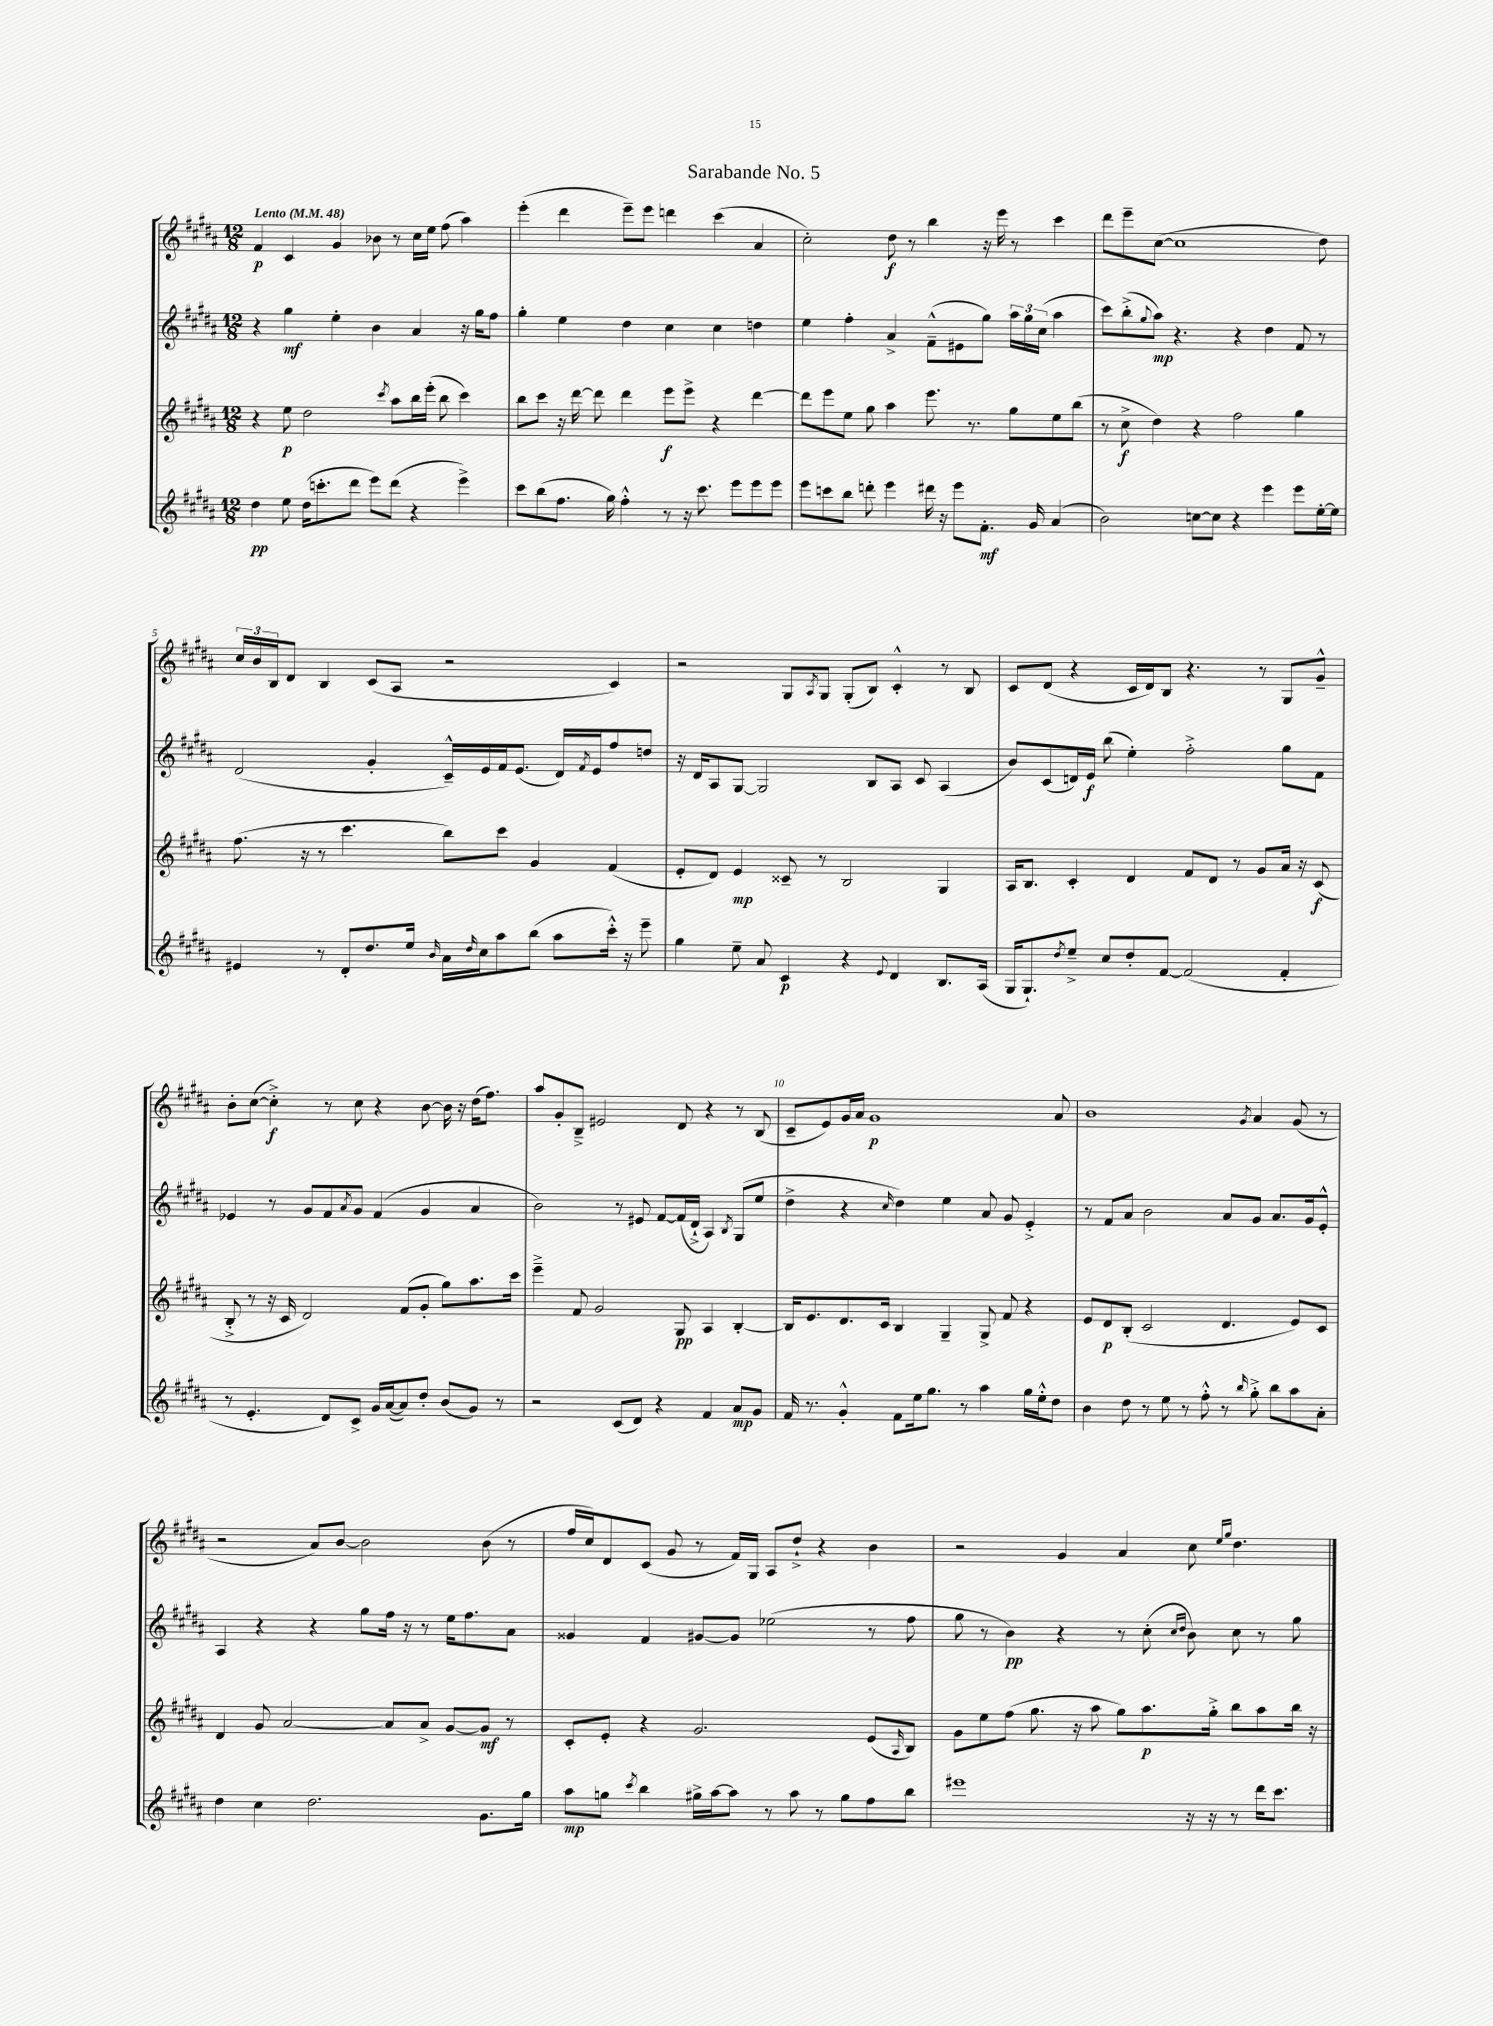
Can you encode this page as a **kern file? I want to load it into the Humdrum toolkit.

**kern	**kern	**kern	**kern
*staff4	*staff3	*staff2	*staff1
*clefG2	*clefG2	*clefG2	*clefG2
*k[f#c#g#d#a#]	*k[f#c#g#d#a#]	*k[f#c#g#d#a#]	*k[f#c#g#d#a#]
*M12/8	*M12/8	*M12/8	*M12/8
*MM48	*MM48	*MM48	*MM48
4dd#\	4r	4r	4f#/
8ee\	8ee\	4gg#\	4c#/
(16dd#\LK	2dd#\	.	.
8.ccc'\	.	.	.
.	.	4ee'\	4g#/
8ddd#\J	.	.	.
8eee\L)	.	4b\	8b-\
.	8qccc#/	.	.
(8ddd#\J	8aa#\L	.	8r
4r	16bb\L	4a#/	16cc#\LL
.	(16eee'\JJ	.	16ee\JJ
.	8bb\	.	(8ff#\
4eee^\)	4ccc#\)	16r	4aa#\)
.	.	16gg#\LK	.
.	.	8ff#\J	.
=	=	=	=
8ccc#\L	8bb\L	4gg#'\	(4eee'\
(8bb\	8ccc#\J	.	.
8.ff#\J	16r	4ee\	4ddd#\
.	[16ddd#\	.	.
.	8ddd#\]	.	.
16gg#\)	.	.	.
4ff#'^^\	4ddd#\	4dd#\	8eee~\L)
.	.	.	8eee\J
8r	8eee\L	4cc#\	4ddd\
16r	8eee^\J	.	.
8.ccc#\	.	.	.
.	4r	4cc#\	(4ccc#\
8eee\L	.	.	.
8eee\	[4ddd#\	4dd\	4a#/
8eee\J	.	.	.
=	=	=	=
8eee\L	8ddd#\]L	4ee\	2cc#'\)
8ccc\	8eee\	.	.
8bb\J	8ee\J	4ff#'\	.
8ddd'\	8gg#\	.	.
4eee\	4aa#\	4a#^/	8dd#\
.	.	.	8r
16ddd#\	8.eee\	(8f#~^^\L	4bb\
16r	.	.	.
8eee\L	.	8e#\	.
.	8.r	.	.
8.f#'\J	.	8gg#\J)	16r
.	.	.	16eee\
.	8gg#\L	24aa#\LL	8r
.	.	24gg#\	.
16g#/	.	.	.
.	.	(24cc#\JJ	.
(4a#/	8ee\	4aa#\	4ccc#\
.	(8bb\J	.	.
=	=	=	=
2b\)	8r	8ccc#\L)	8ddd#\L
.	8cc#^\	(8bb'^\	8eee~\
.	.	8qqgg#/	.
.	4dd#\)	8aa#\J)	([8cc#\J
.	.	4.r	1cc#]
[8cc\L	4r	.	.
8cc\]J	.	.	.
4r	2ff#\	4r	.
4eee\	.	4dd#\	.
8eee\L	4gg#\	8f#/	.
[16ee'\L	.	8r	8dd#\)
16ee\]JJ	.	.	.
=	=	=	=
4e#/	(8.ff#\	(2d#/	24cc#/LL
.	.	.	24b/
.	.	.	24B/J
.	.	.	8d#/J
.	16r	.	.
8r	8r	.	4B/
8d#'/L	4.ccc#\	.	.
8.dd#/	.	4g#'/	(8c#/L
.	.	.	8A#/J
16ee/Jk	.	.	.
16qqb/	.	.	.
16a#\LL	8bb\L)	16c#~^^/LL)	2r
16qqdd#/	.	.	.
16cc#\J	.	16e/	.
8aa#\	8ccc#\J	16f#/J	.
.	.	(8.e/J	.
(8bb\J	4g#/	.	.
8aa#\L	.	16d#/LL)	.
.	.	8qf#/	.
.	.	16e/J	.
16ccc#'^^\Jk)	(4f#/	8ff#/	4c#/)
16r	.	.	.
8eee~\	.	8dd/J	.
=	=	=	=
4gg#\	8e'/L	16r	2r
.	.	16d#/LK	.
.	8d#/J)	8A#/	.
8ee~\	4e/	[8G#/J	.
8a#/	.	2G#/]	.
4c#/	8c##~/	.	8G#/L
.	.	.	8qA#/
.	8r	.	8G#/J
4r	2B/	.	(8G#'/L
.	.	8B/L	8B/J)
8qqe/	.	.	.
4d#/	.	8A#/J	4c#'^^/
.	.	8c#/	.
8.B/L	4G#/	(4A#/	8r
.	.	.	8B/
(16A#/Jk	.	.	.
=	=	=	=
16G#/LK	16A#/LK	8b/L)	8c#/L
8.G#`/)	8.B/J	.	.
.	.	(8c#/	(8d#/J
8qdd#/	.	.	.
8ee~^/J	4c#'/	16d/L)	4r
.	.	16e/JJ	.
8cc#/L	.	(8bb\	.
8dd#'/	4d#/	4ee'\)	16c#/LL
.	.	.	16d#/J)
[8f#/J	.	.	8B/J
(2f#/]	8f#/L	2ff#'^\	4.r
.	8d#/J	.	.
.	8r	.	.
.	8g#/L	.	8r
4f#'/	16a#/Jk	8gg#\L	8G#/L
.	16r	.	.
.	(8c#/	8f#\J	8g#~^^/J
=	=	=	=
8r	8B'^/	4e-/	8b'\L
4.e'/	8r	.	([8cc#\J
.	16r	8r	4cc#'^\])
.	16c#/	.	.
.	2d#/)	8g#/L	.
8d#/L)	.	8f#/	8r
.	.	8qa#/	.
8c#^/J	.	8g#/J	8cc#\
16g#/LL	.	(4f#/	4r
([16a#/J	.	.	.
8a#/])	(8f#/L	.	.
8dd#'/J	8g#'/J	4g#/	[8b\
(8b/L	8gg#\L)	.	16b\]
.	.	.	16r
8g#/J)	8.aa#\	4a#/	(16dd#\LK
.	.	.	8.ff#\J)
8r	.	.	.
.	16ccc#\Jk	.	.
=	=	=	=
2r	4eee~^\	2b\)	8aa#/L
.	.	.	8g#'/
.	8f#/	.	8B~^/J
.	2g#/	.	2e#/
(8c#/L	.	8r	.
8d#/J)	.	8e#/	.
4r	.	[8f#/L	.
.	8G#/	(16f#/]L	8d#/
.	.	16d#`^/JJ	.
4f#/	4A#/	4A#/)	4r
.	.	8qB/	.
8a#/L	[4B'/	(8G#/L	8r
8g#/J	.	8ee/J	(8B/
=	=	=	=
16f#/	16B/]LK	4dd#^\	8c#~/L
8.r	8.e/	.	.
.	.	.	8e/)
4g#'^^/	8.d#/	4r	16g#/L
.	.	.	16a#/JJ
.	.	.	1g#
.	16c#/Jk	.	.
.	.	16qqcc#/	.
8f#\L	4B/	4dd#\)	.
16ee\k	.	.	.
8.gg#\J	.	.	.
.	4G#~/	4ee\	.
8r	.	.	.
4aa#\	8G#^/	8a#/	.
.	8f#/	8g#/	.
16gg#\LL	4r	4e'^/	.
16ee'^^\J	.	.	.
8dd#\J	.	.	8a#/
=	=	=	=
4b\	8e/L	8r	1b
.	8d#/	8f#/L	.
8dd#\	(8B'/J	8a#/J	.
8r	2c#/	2b\	.
8ee\	.	.	.
8r	.	.	.
8ff#'^^\	.	.	.
8r	4.d#/	8a#/L	.
16qqbb/	.	.	8qg#/
8gg#'^\	.	8g#/J	4a#/
8bb\L	.	8.a#/L	.
8aa#\	8e/L)	.	(8g#/
.	.	16g#/k	.
8a#'\J	8c#/J	8e'^^/J	8r
=	=	=	=
4dd#\	4d#/	4A#/	2r
4cc#\	8g#/	4r	.
.	[2a#/	.	.
2.dd#\	.	4r	8a#/L)
.	.	.	[8b/J
.	.	8gg#\L	2b\]
.	8a#/]L	16ff#\Jk	.
.	.	16r	.
.	8a#^/J	8r	.
.	[8g#/L	16ee\LK	.
.	.	8.ff#\	.
8.g#\L	8g#/]J	.	(8b\
.	8r	8a#\J	8r
16gg#\Jk	.	.	.
=	=	=	=
8aa#\L	8c#'/L	4g##/	16ff#/LL
.	.	.	16cc#/J)
8gg\J	8e'/J	.	8d#/
8qccc#/	.	.	.
4bb\	4r	4f#/	(8c#/J
.	.	.	8g#/
16gg#^\LL	2.g#/	[8g#/L	8r
[16aa#\J	.	.	.
8aa#\]J	.	8g#/]J	16f#/LL)
.	.	.	16G#/JJ
8r	.	(2ee-\	8A#/L
8aa#\	.	.	8dd#`^/J
8r	.	.	4r
8gg#\L	.	.	.
8ff#\	(8e/L	8r	4b\
.	16qqA#/	.	.
8bb\J	8B/J)	8ff#\	.
=	=	=	=
1eee#	8g#\L	8gg#\	2r
.	8ee\	8r	.
.	(8ff#\J	4b\)	.
.	8.gg#\	.	.
.	.	4r	4g#/
.	16r	.	.
.	8aa#\	.	.
.	8gg#\L)	8r	4a#/
.	8.aa#\	(8cc#'\	.
.	.	16qqcc#/LL	.
.	.	16qqdd#/JJ	.
16r	.	8b\)	8cc#\
16r	16gg#'^\Jk	.	.
.	.	.	16qqee/LL
.	.	.	16qqgg#/JJ
8r	8bb\L	8cc#\	4.dd#\
16ddd#\LK	8aa#\	8r	.
8.ccc#\J	.	.	.
.	16bb\Jk	8gg#\	.
.	16r	.	.
==	==	==	==
*-	*-	*-	*-
